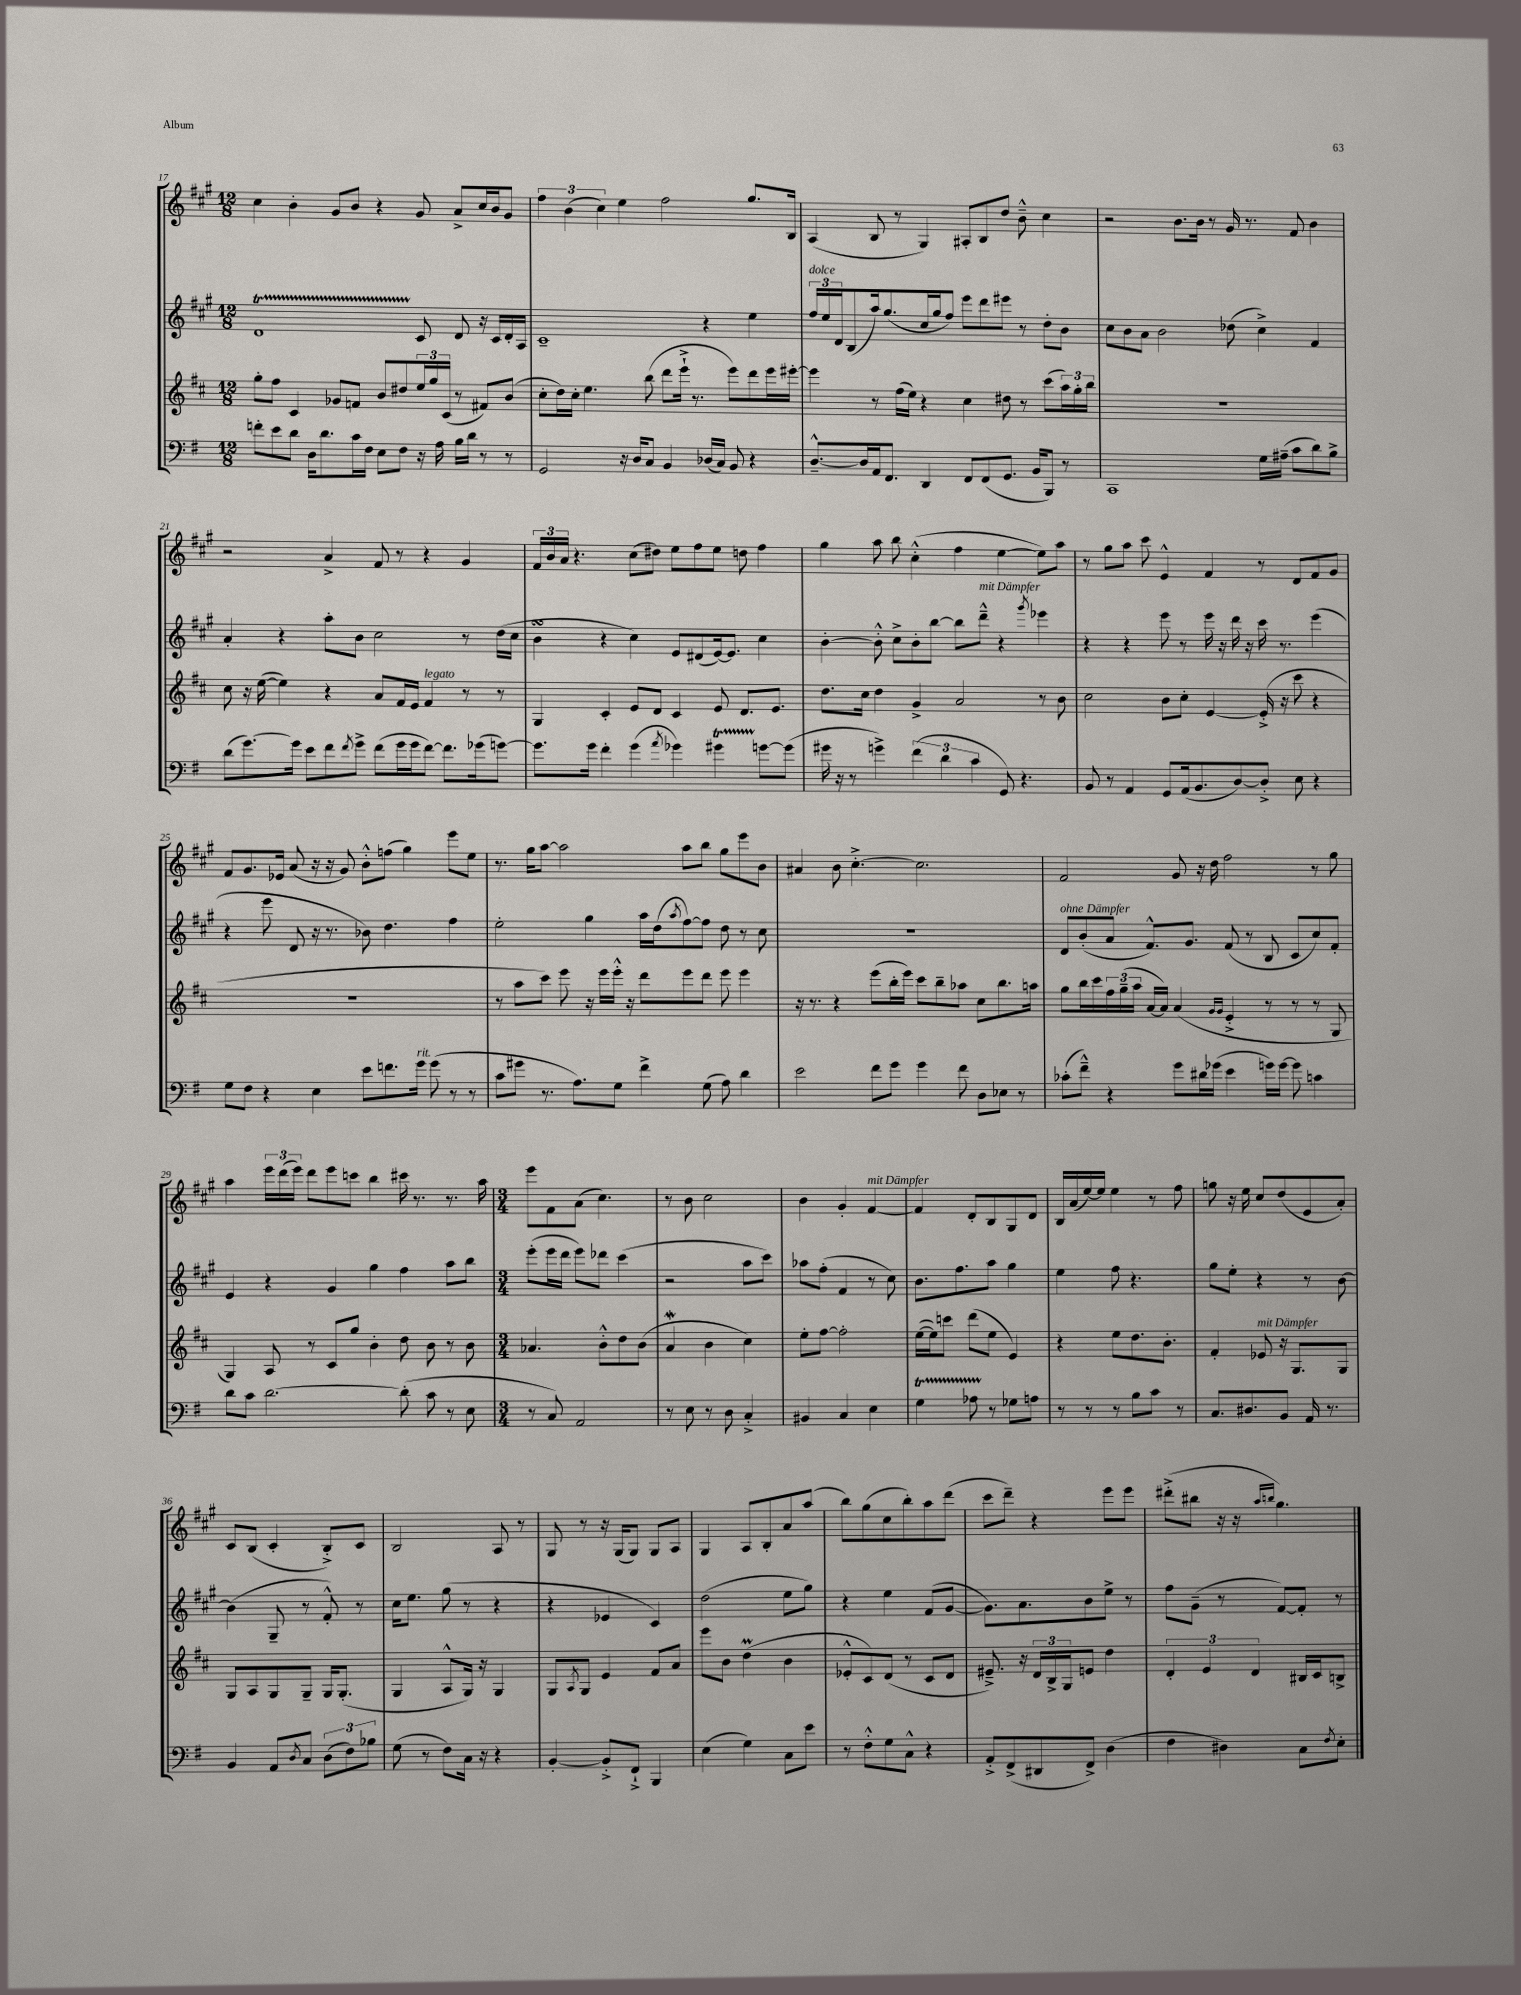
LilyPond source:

<<
\new StaffGroup <<
\new Staff = "s0" {
    \clef treble \key a \major \numericTimeSignature \time 12/8
    cis''4 b'4-. gis'8 b'8 r4 gis'8 a'8-> cis''16 b'16 gis'8 |
    \tuplet 3/2 { fis''4 b'4( cis''4) } e''4 fis''2 gis''8. b16 |
    a4( b8 r8 gis4) ais8-. b8 d''8 b'8---^ cis''4 |
    r2 b'8. b'16 r8 gis'16 r8. fis'8 b'4 |
    r2 a'4-> fis'8 r8 r4 gis'4 |
    \tuplet 3/2 { fis'16 b'16 a'16 } r4. cis''8( dis''8) e''8 fis''8 e''8 d''8 fis''4 |
    gis''4 a''8 b''8 cis''4-.-^( fis''4 e''4~ e''8) a''8 |
    r8 gis''8 a''8 cis'''8 e'4-^ fis'4 r8 d'8 fis'8 gis'8 |
    fis'8 gis'8. ees'16 a'8( r16 r16 gis'8) b'8-.-^ f''8( gis''4) e'''8 e''8 |
    r8. gis''16 a''8~ a''2 a''8 b''8 gis''8 e'''8 b'8 |
    ais'4 b'8 cis''4.~-.-> cis''2. |
    fis'2 gis'8 r16 d''16 fis''2 r8 gis''8 |
    a''4 \tuplet 3/2 { e'''16 d'''16( e'''16) } d'''8 e'''8 c'''8 b''4 cis'''16 r8. r8. a''16 |
    \numericTimeSignature \time 3/4 e'''8 fis'8 a'8( cis''4.) |
    r8 b'8 cis''2 |
    b'4 gis'4-. fis'4~^\markup { \italic "mit Dämpfer" } |
    fis'4 d'8-. b8 gis8 d'8 |
    b16 a'16( e''16~) e''16 e''4 r8 fis''8 |
    g''8 r16 e''16 cis''8 d''8( e'8 a'8-.) |
    cis'8 b8( cis'4-. b8-.->) cis'8 |
    b2 a8 r8 |
    gis8 r8 r16 gis16( gis8) gis8 a8 |
    gis4 a8 b8-. a'8 a''8( |
    b''8) gis''8( cis''8 b''8-.) a''8 d'''8( |
    cis'''8 d'''8--) r4 e'''8 e'''8 |
    dis'''8-.->( bis''8 r16 r16 \grace { a''16 b''16 } gis''4.) \bar "|." |
}
\new Staff = "s1" {
    \clef treble \key a \major \numericTimeSignature \time 12/8
    d'1\startTrillSpan cis'8\stopTrillSpan d'8 r16 cis'16 d'16-. a16 |
    cis'1-- r4 e''4 |
    \tuplet 3/2 { fis''16^\markup { \italic "dolce" } e''16 d'16 } b8( a''16) gis''8.( cis''16 gis''16 fis''8) e'''8 d'''8 eis'''8 r8 d''8-. b'8 |
    cis''8 b'8 a'8 b'2 des''8( cis''4->) fis'4 |
    a'4-. r4 a''8-. b'8 cis''2 r8 d''16( cis''16 |
    b'4\turn r4 cis''4) e'8 dis'8( e'16~) e'8. cis''4 |
    b'4~-. b'8-.-^ cis''8-> b'8-. b''8~ b''8 d'''8---^^\markup { \italic "mit Dämpfer" } r4 \acciaccatura { gis'''8 } ees'''4 |
    r4 r4 e'''8 r8 e'''16 r16 d'''16 r16 cis'''16 r8. e'''4( |
    r4 e'''8 d'8 r16 r8. bes'8) d''4. fis''4 |
    e''2-. gis''4 a''16 d''16( \acciaccatura { a''8 } fis''8~) fis''8 d''8 r8 cis''8 |
    R1. |
    d'8^\markup { \italic "ohne Dämpfer" } b'8-.( a'8 fis'8.-^) gis'8. fis'8( r8 b8 cis'8 cis''8) fis'8-. |
    e'4 r4 gis'4 gis''4 fis''4 a''8 b''8 |
    \numericTimeSignature \time 3/4 e'''8-.( e'''16 d'''16 e'''8) des'''8 cis'''4( |
    r2 a''8 cis'''8) |
    aes''8 fis''8-.( fis'4 r8 cis''8) |
    b'8. fis''8. a''8 gis''4 |
    e''4 fis''8 r4. |
    gis''8 e''8-. r4 r8 b'8~ |
    b'4( gis8-- r8 fis'8-.-^) r8 |
    cis''16 e''8. gis''8( r8 r4 |
    r4 ees'4 cis'4) |
    d''2( e''8 gis''8) |
    r4 e''4 fis'8( gis'8~ |
    gis'8.) a'8. b'8 e''8-> r8 |
    fis''8 gis'8--( r8 fis'8~) fis'8-. r8 \bar "|." |
}
\new Staff = "s2" {
    \clef treble \key d \major \numericTimeSignature \time 12/8
    g''8-. fis''8 cis'4 ges'8 f'8 b'8 dis''8 \tuplet 3/2 { e''16 g''16 cis'16( } r8 fis'8) b'8( |
    cis''8-. d''16) cis''16-. e''4. b''8( d'''8 e'''16-!-> r8. e'''8) d'''8 e'''16 eis'''16~-. |
    eis'''4 r8 fis''16( e''16) r4 cis''4 dis''8 r8 cis'''8( \tuplet 3/2 { a''16) g''16-. b''16 } |
    R1. |
    cis''8 r16 e''16~( e''4) r4 a'8 fis'16 e'16 fis'4^\markup { \italic "legato" } r8 r8 |
    g4 cis'4-. e'8 d'8 cis'4 e'8 d'8. e'8. |
    d''8. cis''16 d''4 g'4-> a'2 r8 b'8 |
    cis''2 b'8 cis''8-. e'4~ e'16-.->( r16 cis'''8 r4 |
    R1. |
    r8 a''8 cis'''8) e'''8 r16 e'''16 e'''16-.-^ r16 d'''8 e'''8 d'''8 e'''8 e'''4 |
    r16 r8. r4 e'''8( b''16-. e'''16) cis'''8 b''8-- aes''8 cis''8 b''8. a''16 |
    g''8 b''16 cis'''16 \tuplet 3/2 { fis''16 g''16--( a''16 } a'16~ a'16) a'4( \grace { g'16 g'16 } e'4-.-> r8 r8 r8 g8 |
    g4) a8 r8 cis'8 g''8 b'4-. d''8 b'8 r8 b'8 |
    \numericTimeSignature \time 3/4 aes'4. b'8-.-^ d''8 b'8( |
    a'4\mordent b'4 cis''4) |
    e''8-. fis''8~ fis''2-. |
    e''16~( e''16) c'''8 d'''8( e''8 e'4) |
    r4 e''8 d''8. b'8.-. |
    fis'4-. ees'8^\markup { \italic "mit Dämpfer" } r16 g8. g8 |
    g8 a8 g8 g8-- g16 g8.-.( |
    g4 a8-^ g16) r16 g4 |
    g8 \acciaccatura { a8 } g8 e'4 fis'8 a'8 |
    e'''8 b'8 d''4\prall( b'4 |
    ees'8-.-^ cis'8) d'8( r8 cis'8 d'8 |
    eis'8.--->) r16 \tuplet 3/2 { d'16 b16-> g16 } e'8 d''4 |
    \tuplet 3/2 { d'4-. e'4 d'4 } bis16 cis'16 b8-> \bar "|." |
}
\new Staff = "s3" {
    \clef bass \key g \major \numericTimeSignature \time 12/8
    f'8-. e'8 d'8 d16 d'8. c'16 fis16 e8 fis8 r16 a16 b16 d'16 r8 r8 |
    g,2 r16 d16 c8 b,4 des16( c16) b,8 r4 |
    d8.~---^ d16 a,16 fis,8. d,4 fis,8 fis,8( g,8. b,16 b,,8) r8 |
    c,1 g16 ais16--( c'8 d'8) b8-> |
    d'8( g'8.~) g'16 e'8 fis'8 \acciaccatura { fis'8 } g'8-> fis'8( g'16 g'16 fis'8~) fis'8. ges'16( g'8~) |
    g'8. g'16 fis'4-. g'4( \acciaccatura { a'8 } ges'4) gis'4\startTrillSpan g'8~\stopTrillSpan g'8( |
    gis'16 r16 r8 g'4->) \tuplet 3/2 { fis'4( d'4 c'4 } g,8) r4. |
    b,8 r8 a,4 g,8 a,16( b,8. d8~) d8-.-> e8 r4 |
    g8 fis8 r4 e4 e'8 f'8. g'16^\markup { \italic "rit." } g'8( r8 r8 |
    c'8 gis'8 r8. a8.) g8 fis'4-> g8( a8) d'4 |
    e'2 fis'8 g'8 g'4 fis'8 d8 ees8 r8 |
    ces'8-.( fis'8---^) r4 g'8 dis'16 ges'16( e'4 g'16) g'16~ g'8 c'4 |
    d'8 c'8 d'2.~ d'8-.( c'8 r8 e8 |
    \numericTimeSignature \time 3/4 r8 c8) a,2 |
    r8 e8 r8 d8 c4-.-> |
    bis,4 c4 e4 |
    g4\startTrillSpan aes8 r8\stopTrillSpan ges8 a8 |
    r8 r8 r8 b8 c'8 r8 |
    c8. dis8. b,8 a,16 r8. |
    b,4 a,8 \acciaccatura { d8 } c8 \tuplet 3/2 { d8( fis8) bes8 } |
    g8( r8 fis8) c16 r16 r4 |
    b,4~-. b,8-.-> fis,8-!-> b,,4 |
    e4( g4) c8 e'8 |
    r8 fis8-.-^ g8 c8-^ r4 |
    a,8-.-> fis,8->( dis,8 fis,8->) d4( |
    fis4 dis4) c8 \acciaccatura { fis8 } e8-. \bar "|." |
}
>>
>>
\layout { \context { \Score currentBarNumber = #17 } }
